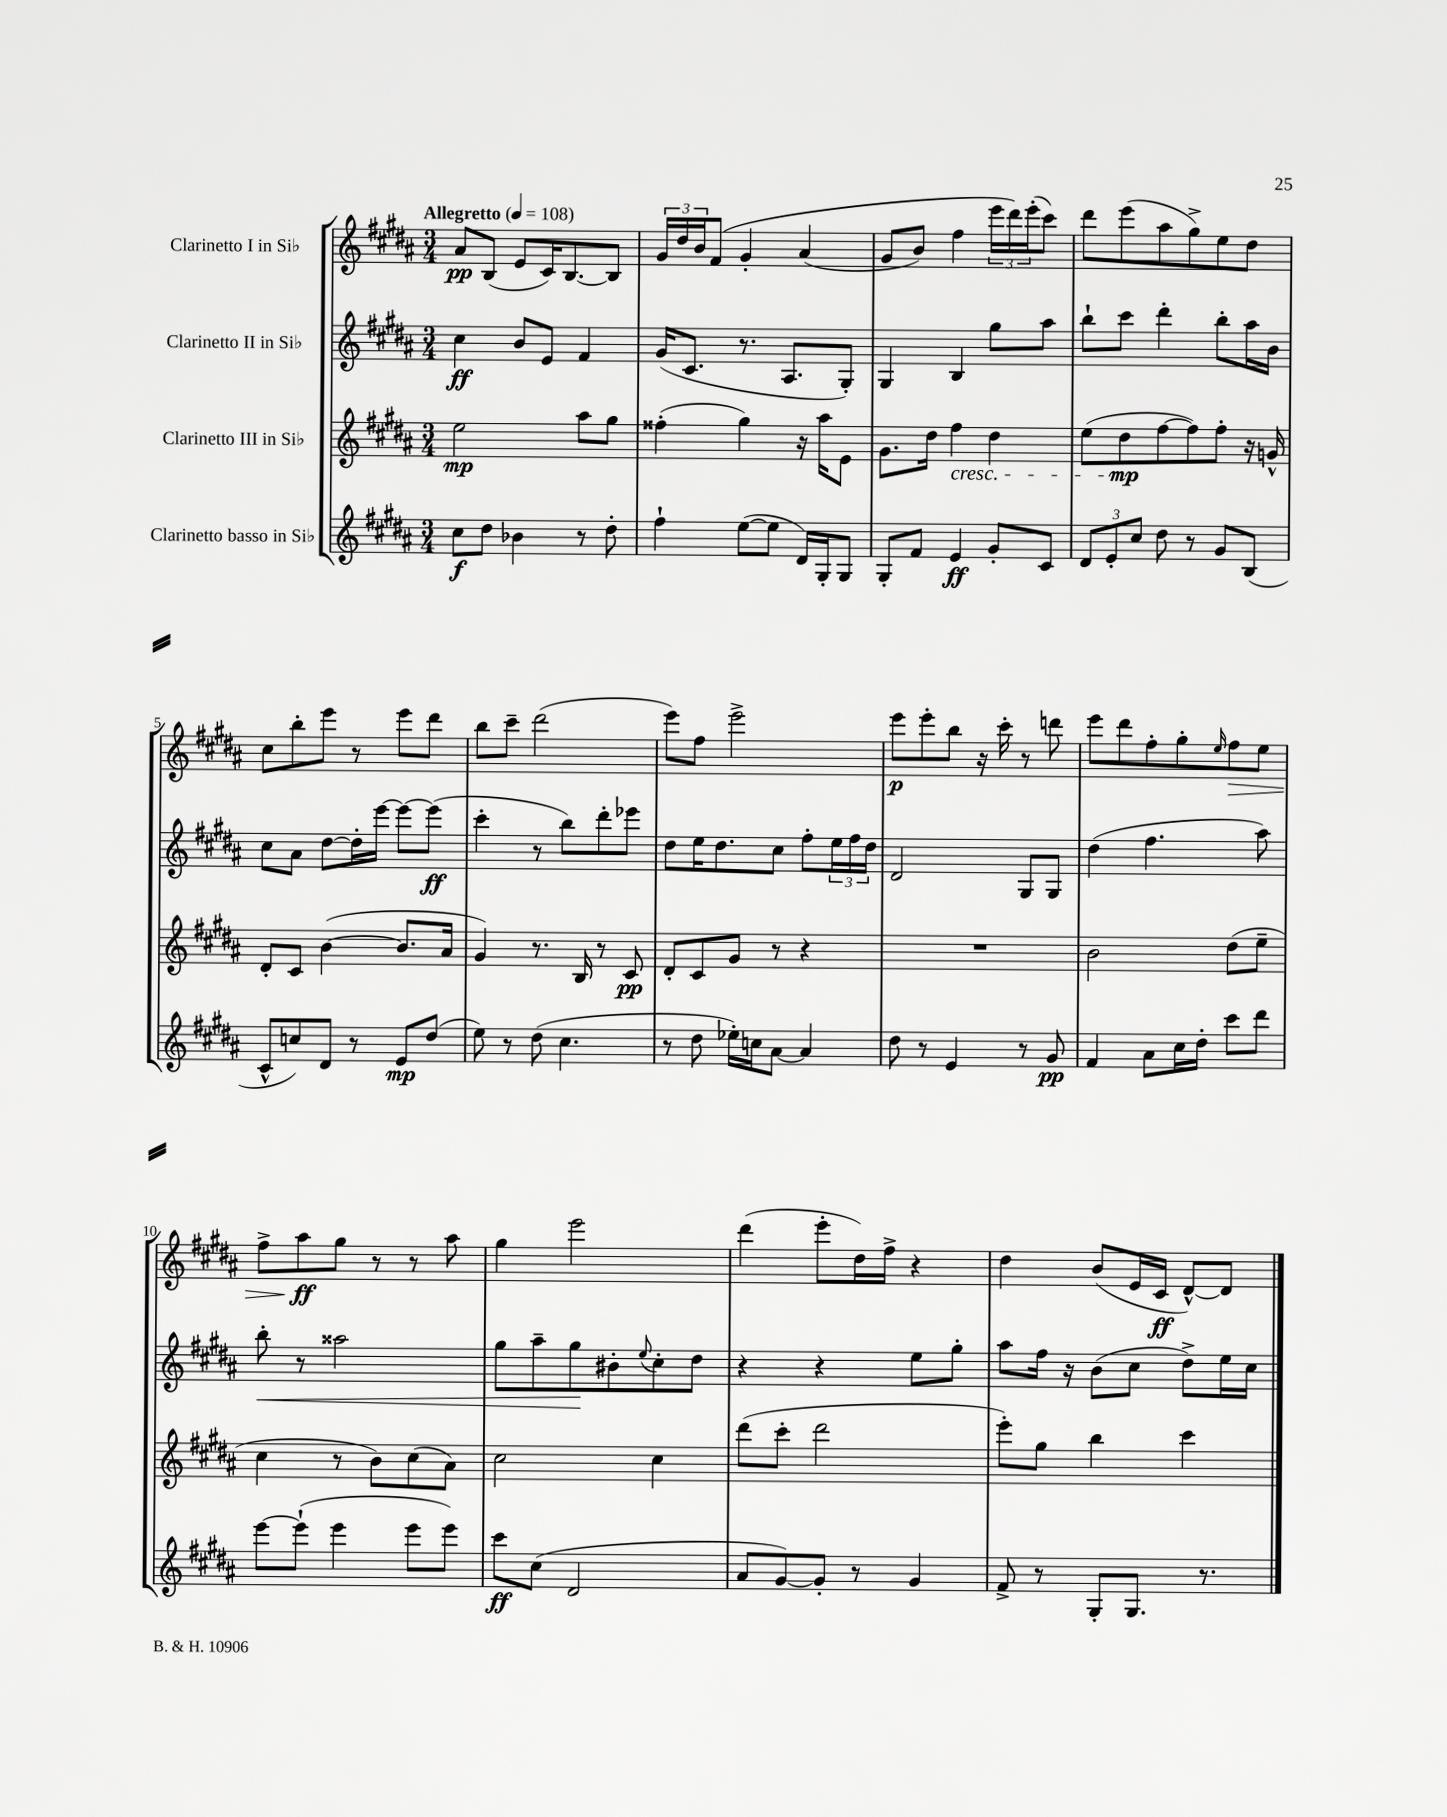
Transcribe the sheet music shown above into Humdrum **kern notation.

**kern	**dynam	**kern	**dynam	**kern	**dynam	**kern	**dynam
*part4	*part4	*part3	*part3	*part2	*part2	*part1	*part1
*staff4	*staff4	*staff3	*staff3	*staff2	*staff2	*staff1	*staff1
*I"Clarinetto basso in Si♭	*	*I"Clarinetto III in Si♭	*	*I"Clarinetto II in Si♭	*	*I"Clarinetto I in Si♭	*
*clefG2	*	*clefG2	*	*clefG2	*	*clefG2	*
*k[f#c#g#d#a#]	*	*k[f#c#g#d#a#]	*	*k[f#c#g#d#a#]	*	*k[f#c#g#d#a#]	*
*M3/4	*	*M3/4	*	*M3/4	*	*M3/4	*
*MM108	*	*MM108	*	*MM108	*	*MM108	*
=1	=1	=1	=1	=1	=1	=1	=1
!	!	!	!	!	!	!LO:TX:a:B:t=Allegretto	!
8cc#\L	f	2ee\	mp	4cc#\	ff	8a#/L	pp
8dd#\J	.	.	.	.	.	(8B/J	.
4b-X\	.	.	.	8b/L	.	8e/L	.
.	.	.	.	8e/J	.	16c#/K)	.
.	.	.	.	.	.	[8.B/	.
8r	.	8aa#\L	.	4f#/	.	.	.
8dd#'\	.	8gg#\J	.	.	.	8B/J]	.
=2	=2	=2	=2	=2	=2	=2	=2
4ff#`\	.	(4ff##X'\	.	(16g#/KL	.	24g#/LL	.
.	.	.	.	.	.	24dd#/	.
.	.	.	.	8.c#/J	.	.	.
.	.	.	.	.	.	24b/J	.
.	.	.	.	.	.	(8f#/J	.
([8ee\L	.	4gg#\)	.	8.r	.	4g#'/	.
8ee\J]	.	.	.	.	.	.	.
.	.	.	.	8.A#/L	.	.	.
16d#/LL)	.	16r	.	.	.	(4a#/	.
16G#'/J	.	16aa#\KL	.	.	.	.	.
8G#/J	.	8e\J	.	8G#'/J)	.	.	.
=3	=3	=3	=3	=3	=3	=3	=3
8G#'/L	.	8.g#\L	.	4G#/	.	8g#/L	.
8f#/J	.	.	.	.	.	8b/J)	.
.	.	16dd#\Jk	.	.	.	.	.
!	!	!LO:TX:b:i:t=cresc.	!	!	!	!	!
4e/	ff	4ff#\	.	4B/	.	4ff#\	.
8g#'/L	.	4dd#\	.	8gg#\L	.	24eee\LL	.
.	.	.	.	.	.	24ddd#\)	.
.	.	.	.	.	.	(24eee'\J	.
8c#/J	.	.	.	8aa#\J	.	8ccc#\J)	.
=4	=4	=4	=4	=4	=4	=4	=4
12d#/L	.	(8ee\L	.	8bb`\L	.	8ddd#\L	.
12e'/	.	.	.	.	.	.	.
.	.	8dd#\	mp	8ccc#\J	.	(8eee\	.
12cc#/J	.	.	.	.	.	.	.
8dd#\	.	[8ff#\	.	4ddd#'\	.	8aa#\	.
8r	.	8ff#\])	.	.	.	8gg#^\)	.
8g#/L	.	8ff#'\J	.	8bb'\L	.	8ee\	.
(8B/J	.	16r	.	16aa#\L	.	8dd#\J	.
.	.	16gn^^/	.	16b\JJ	.	.	.
!!LO:LB:g=z
=5	=5	=5	=5	=5	=5	=5	=5
8c#^^/L	.	8d#'/L	.	8cc#\L	.	8cc#\L	.
8ccn/)	.	8c#/J	.	8a#\J	.	8bb'\	.
8d#/J	.	([4b\	.	[8dd#\L	.	8eee\J	.
8r	.	.	.	16dd#'\L]	.	8r	.
.	.	.	.	[16eee\JJ	.	.	.
8e/L	mp	8.b/L]	.	8eee\L_	.	8eee\L	.
(8dd#/J	.	.	.	(8eee\J]	ff	8ddd#\J	.
.	.	16a#/Jk	.	.	.	.	.
=6	=6	=6	=6	=6	=6	=6	=6
8ee\)	.	4g#/)	.	4ccc#'\	.	8bb\L	.
8r	.	.	.	.	.	8ccc#~\J	.
(8dd#\	.	8.r	.	8r	.	(2ddd#\	.
4.cc#\	.	.	.	8bb\L)	.	.	.
.	.	16B/	.	.	.	.	.
.	.	8r	.	8ddd#'\	.	.	.
.	.	8c#/	pp	8eee-X\J	.	.	.
=7	=7	=7	=7	=7	=7	=7	=7
8r	.	8d#'/L	.	8dd#\L	.	8eee\L)	.
8dd#\	.	8c#/	.	16ee\K	.	8ff#\J	.
.	.	.	.	8.dd#\	.	.	.
16ee-X'\LL)	.	8g#/J	.	.	.	2eee^\	.
16ccn\J	.	.	.	.	.	.	.
[8a#\J	.	8r	.	8cc#\J	.	.	.
4a#/]	.	4r	.	8ff#'\L	.	.	.
.	.	.	.	24ee\L	.	.	.
.	.	.	.	24ff#\	.	.	.
.	.	.	.	24dd#\JJ	.	.	.
=8	=8	=8	=8	=8	=8	=8	=8
8dd#\	.	2.r	.	2d#/	.	8eee\L	p
8r	.	.	.	.	.	8eee'\	.
4e/	.	.	.	.	.	8bb\J	.
.	.	.	.	.	.	16r	.
.	.	.	.	.	.	16ccc#'\	.
8r	.	.	.	8G#/L	.	8r	.
8g#/	pp	.	.	8G#/J	.	8dddn\	.
=9	=9	=9	=9	=9	=9	=9	=9
4f#/	.	2b\	.	(4dd#\	.	8eee\L	.
.	.	.	.	.	.	8ddd#\	.
8a#\L	.	.	.	4.ff#\	.	8ff#'\	.
16cc#\L	.	.	.	.	.	8gg#'\	.
16dd#'\JJ	.	.	.	.	.	.	.
.	.	.	.	.	.	16qqee/	.
!	!	!	!	!	!	!	!LO:HP:b
8ccc#\L	.	(8dd#\L	.	.	.	8ff#\	>
8ddd#\J	.	8ee~\J	.	8aa#\)	.	8ee\J	.
!!LO:LB:g=z
=10	=10	=10	=10	=10	=10	=10	=10
!	!	!	!	!	!LO:HP:b	!	!
[8eee\L	.	4cc#\	.	8bb'\	<	8ff#^\L	.
(8eee`\J]	.	.	.	8r	.	8aa#\	ff
4eee\	.	8r	.	2aa##X\	.	8gg#\J	]
.	.	8b\L)	.	.	.	8r	.
8eee\L	.	(8cc#\	.	.	.	8r	.
8eee\J)	.	8a#\J)	.	.	.	8aa#\	.
=11	=11	=11	=11	=11	=11	=11	=11
8ccc#\L	ff	2cc#\	.	8gg#\L	.	4gg#\	.
(8cc#\J	.	.	.	8aa#~\	.	.	.
2d#/	.	.	.	8gg#\	.	2eee\	.
.	.	.	.	8b#X'\	[	.	.
.	.	.	.	8qqee/	.	.	.
.	.	4cc#\	.	8cc#'\	.	.	.
.	.	.	.	8dd#\J	.	.	.
=12	=12	=12	=12	=12	=12	=12	=12
8a#/L	.	(8ddd#\L	.	4r	.	(4ddd#\	.
[8g#/)	.	8ccc#'\J	.	.	.	.	.
8g#'/J]	.	2ddd#\	.	4r	.	8eee'\L	.
8r	.	.	.	.	.	16dd#\L)	.
.	.	.	.	.	.	16ff#^\JJ	.
4g#/	.	.	.	8ee\L	.	4r	.
.	.	.	.	8gg#'\J	.	.	.
=13	=13	=13	=13	=13	=13	=13	=13
8f#^/	.	8eee'\L)	.	8aa#\L	.	4dd#\	.
8r	.	8gg#\J	.	16ff#\Jk	.	.	.
.	.	.	.	16r	.	.	.
8G#'/L	.	4bb\	.	(8b\L	.	(8b/L	.
8.G#/J	.	.	.	8cc#\J	.	16e/L	.
.	.	.	.	.	.	16c#/JJ	ff
.	.	4ccc#\	.	8dd#^\L)	.	[8d#^^/L)	.
8.r	.	.	.	.	.	.	.
.	.	.	.	16ee\L	.	8d#/J]	.
.	.	.	.	16cc#\JJ	.	.	.
==	==	==	==	==	==	==	==
*-	*-	*-	*-	*-	*-	*-	*-
